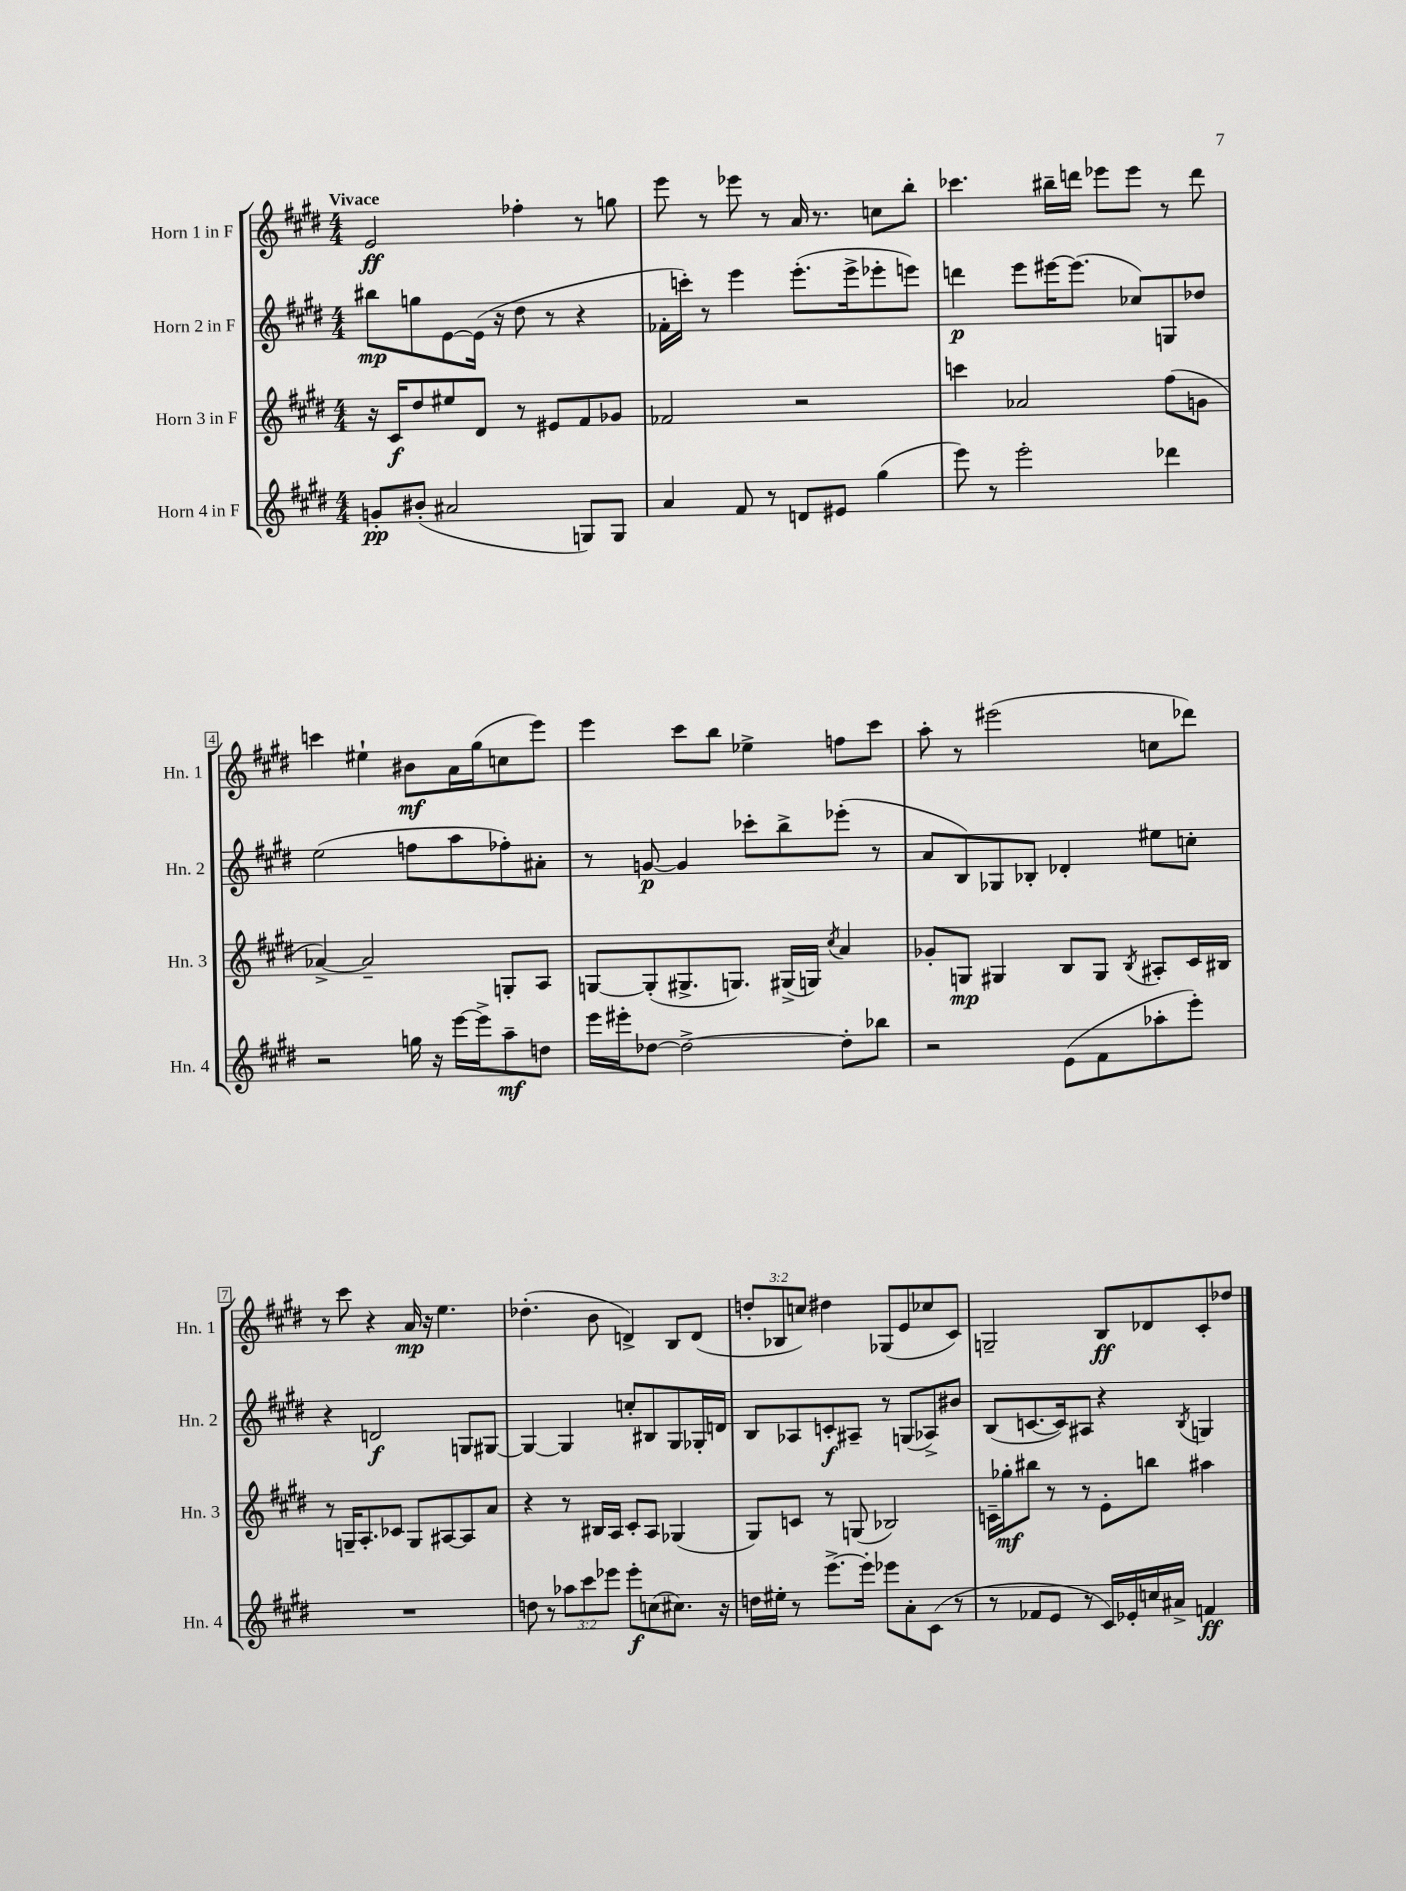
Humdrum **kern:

**kern	**dynam	**kern	**dynam	**kern	**dynam	**kern	**dynam
*part4	*part4	*part3	*part3	*part2	*part2	*part1	*part1
*staff4	*staff4	*staff3	*staff3	*staff2	*staff2	*staff1	*staff1
*I"Horn 4 in F	*	*I"Horn 3 in F	*	*I"Horn 2 in F	*	*I"Horn 1 in F	*
*I'Hn. 4	*	*I'Hn. 3	*	*I'Hn. 2	*	*I'Hn. 1	*
*clefG2	*	*clefG2	*	*clefG2	*	*clefG2	*
*k[f#c#g#d#]	*	*k[f#c#g#d#]	*	*k[f#c#g#d#]	*	*k[f#c#g#d#]	*
*M4/4	*	*M4/4	*	*M4/4	*	*M4/4	*
=1	=1	=1	=1	=1	=1	=1	=1
!	!	!	!	!	!	!LO:TX:a:B:t=Vivace	!
8gn'/L	pp	16r	.	8bb#X\L	mp	2e/	ff
.	.	16c#/KL	f	.	.	.	.
(8b#X'/J	.	8dd#/	.	8ggn\	.	.	.
2a#X/	.	8ee#X/	.	[8e\	.	.	.
.	.	8d#/J	.	(16e\Jk]	.	.	.
.	.	.	.	16r	.	.	.
.	.	8r	.	8dd#\	.	4ff-X'\	.
.	.	8e#X/L	.	8r	.	.	.
8Gn/L)	.	8f#/	.	4r	.	8r	.
8G/J	.	8g-X/J	.	.	.	8ggn\	.
=2	=2	=2	=2	=2	=2	=2	=2
4a/	.	2f-X/	.	16f-X'\LL	.	8eee\	.
.	.	.	.	16cccn'\JJ)	.	.	.
.	.	.	.	8r	.	8r	.
8f#/	.	.	.	4eee\	.	8eee-X\	.
8r	.	.	.	.	.	8r	.
8dn/L	.	2r	.	(8.eee'\L	.	16a/	.
.	.	.	.	.	.	8.r	.
8e#X/J	.	.	.	.	.	.	.
.	.	.	.	16eee^\k	.	.	.
(4gg#\	.	.	.	8eee-X'\	.	8ccn\L	.
.	.	.	.	8eeen\J)	.	8bb'\J	.
=3	=3	=3	=3	=3	=3	=3	=3
8eee\)	.	4cccn\	.	4dddn\	p	4.ccc-X\	.
8r	.	.	.	.	.	.	.
2eee'\	.	2a-X/	.	8eee\L	.	.	.
.	.	.	.	[16eee#X\K	.	16bb#X~\LL	.
.	.	.	.	(8.eee#\J]	.	16dddn\JJ	.
.	.	.	.	.	.	8eee-X\L	.
.	.	.	.	8cc-X/L)	.	8eee-\J	.
4ddd-X\	.	(8ff#\L	.	8Gn/	.	8r	.
.	.	8gn\J	.	8dd-X/J	.	8ddd\	.
!!LO:LB:g=z
=4	=4	=4	=4	=4	=4	=4	=4
2r	.	[4a-X^/)	.	(2ee\	.	4cccn\	.
.	.	2a-~/]	.	.	.	4ee#X`\	.
16ggn\	.	.	.	8ffn\L	.	8b#X\L	mf
16r	.	.	.	.	.	.	.
[16eee\LL	.	.	.	8aa\	.	16a\L	.
16eee^\J]	.	.	.	.	.	(16gg#\J	.
8aa~\	mf	8Gn'/L	.	8ff-X'\)	.	8ccn\	.
8ddn\J	.	8A/J	.	8a#X'\J	.	8eee\J)	.
=5	=5	=5	=5	=5	=5	=5	=5
16eee\LL	.	[8Gn/L	.	8r	.	4eee\	.
16eee#X'\J	.	.	.	.	.	.	.
[8dd-X\J	.	(8G'/]	.	[8gn/	p	.	.
2dd-^\_	.	8.G#X^/	.	4g/]	.	8ccc#\L	.
.	.	.	.	.	.	8bb\J	.
.	.	8.Gn/J)	.	.	.	.	.
.	.	.	.	8ccc-X'\L	.	4ee-X^\	.
.	.	(16G#X^/LL	.	8bb^\	.	.	.
.	.	16Gn/JJ)	.	.	.	.	.
.	.	8qcc#/	.	.	.	.	.
8dd-'\L]	.	4a/	.	(8eee-X'\J	.	8ffn\L	.
8bb-X\J	.	.	.	8r	.	8ccc#\J	.
=6	=6	=6	=6	=6	=6	=6	=6
2r	.	8g-X'/L	.	8a/L	.	8aa'\	.
.	.	8Gn/J	mp	8B/)	.	8r	.
.	.	4G#X/	.	8G-X/	.	(2eee#X\	.
.	.	.	.	8B-X'/J	.	.	.
(8e\L	.	8B/L	.	4d-X'/	.	.	.
8f#\	.	8G#/J	.	.	.	.	.
.	.	8qB/	.	.	.	.	.
8aa-X'\	.	8A#X'/L	.	8ee#X\L	.	8ccn\L	.
8eee'\J)	.	16c#/L	.	8ccn'\J	.	8ddd-X\J)	.
.	.	16B#X/JJ	.	.	.	.	.
!!LO:LB:g=z
=7	=7	=7	=7	=7	=7	=7	=7
1r	.	8r	.	4r	.	8r	.
.	.	16Gn~/KL	.	.	.	8ccc#\	.
.	.	8.A'/	.	.	.	.	.
.	.	.	.	2dn/	f	4r	.
.	.	8c-X/J	.	.	.	.	.
.	.	8G/L	.	.	.	16a/	mp
.	.	.	.	.	.	16r	.
.	.	[8A#X/	.	.	.	4.ee\	.
.	.	8A#/]	.	8Gn/L	.	.	.
.	.	8a/J	.	[8G#X/J	.	.	.
=8	=8	=8	=8	=8	=8	=8	=8
8ddn\	.	4r	.	4G#/_	.	(4.dd-X'\	.
8r	.	.	.	.	.	.	.
12aa-X\L	.	8r	.	4G#/]	.	.	.
12ccc#\	.	.	.	.	.	.	.
.	.	16B#X/LL	.	.	.	8b\	.
12eee-X\J	.	.	.	.	.	.	.
.	.	16A/JJ	.	.	.	.	.
8eee-'\L	f	8c#'/L	.	8ccn'/L	.	4dn^/)	.
(8ccn\	.	8A/J	.	8B#X/	.	.	.
8.cc#X\J)	.	(4G-X/	.	8G#/	.	8B/L	.
.	.	.	.	16G-X'/L	.	(8d/J	.
16r	.	.	.	16dn/JJ	.	.	.
=9	=9	=9	=9	=9	=9	=9	=9
16ddn\LL	.	8G#/L)	.	8B/L	.	12ddn'/L	.
16ee#X'\JJ	.	.	.	.	.	.	.
.	.	.	.	.	.	12B-X/	.
8r	.	8cn/J	.	8A-X/	.	.	.
.	.	.	.	.	.	12ccn/J)	.
[8.eee^\L	.	8r	.	8cn'/	f	4dd#X\	.
.	.	(8Gn/	.	8A#X~/J	.	.	.
16eee'\Jk]	.	.	.	.	.	.	.
8eee-X\L	.	2B-X/)	.	8r	.	(8G-X/L	.
8a'\	.	.	.	(8Gn/L	.	8e/	.
(8c#\J	.	.	.	8A-X^/)	.	8cc-X/	.
8r	.	.	.	8b#X/J	.	8c#/J)	.
=10	=10	=10	=10	=10	=10	=10	=10
8r	.	16cn~\LL	.	(8B/L	.	2Gn~/	.
.	.	16gg-X'\J	mf	.	.	.	.
8f-X/L	.	8bb#X\J	.	[8.cn/	.	.	.
8e/J	.	8r	.	.	.	.	.
.	.	.	.	16c/k])	.	.	.
8r	.	8r	.	8A#X/J	.	.	.
16c#/LL)	.	8e'\L	.	4r	.	8B/L	ff
16e-X'/	.	.	.	.	.	.	.
16ccn/	.	8bbn\J	.	.	.	8d-X/	.
16a#X^/JJ	.	.	.	.	.	.	.
.	.	.	.	8qB/	.	.	.
4fn/	ff	4aa#X\	.	4Gn/	.	8c#'/	.
.	.	.	.	.	.	8dd-X/J	.
==	==	==	==	==	==	==	==
*-	*-	*-	*-	*-	*-	*-	*-
